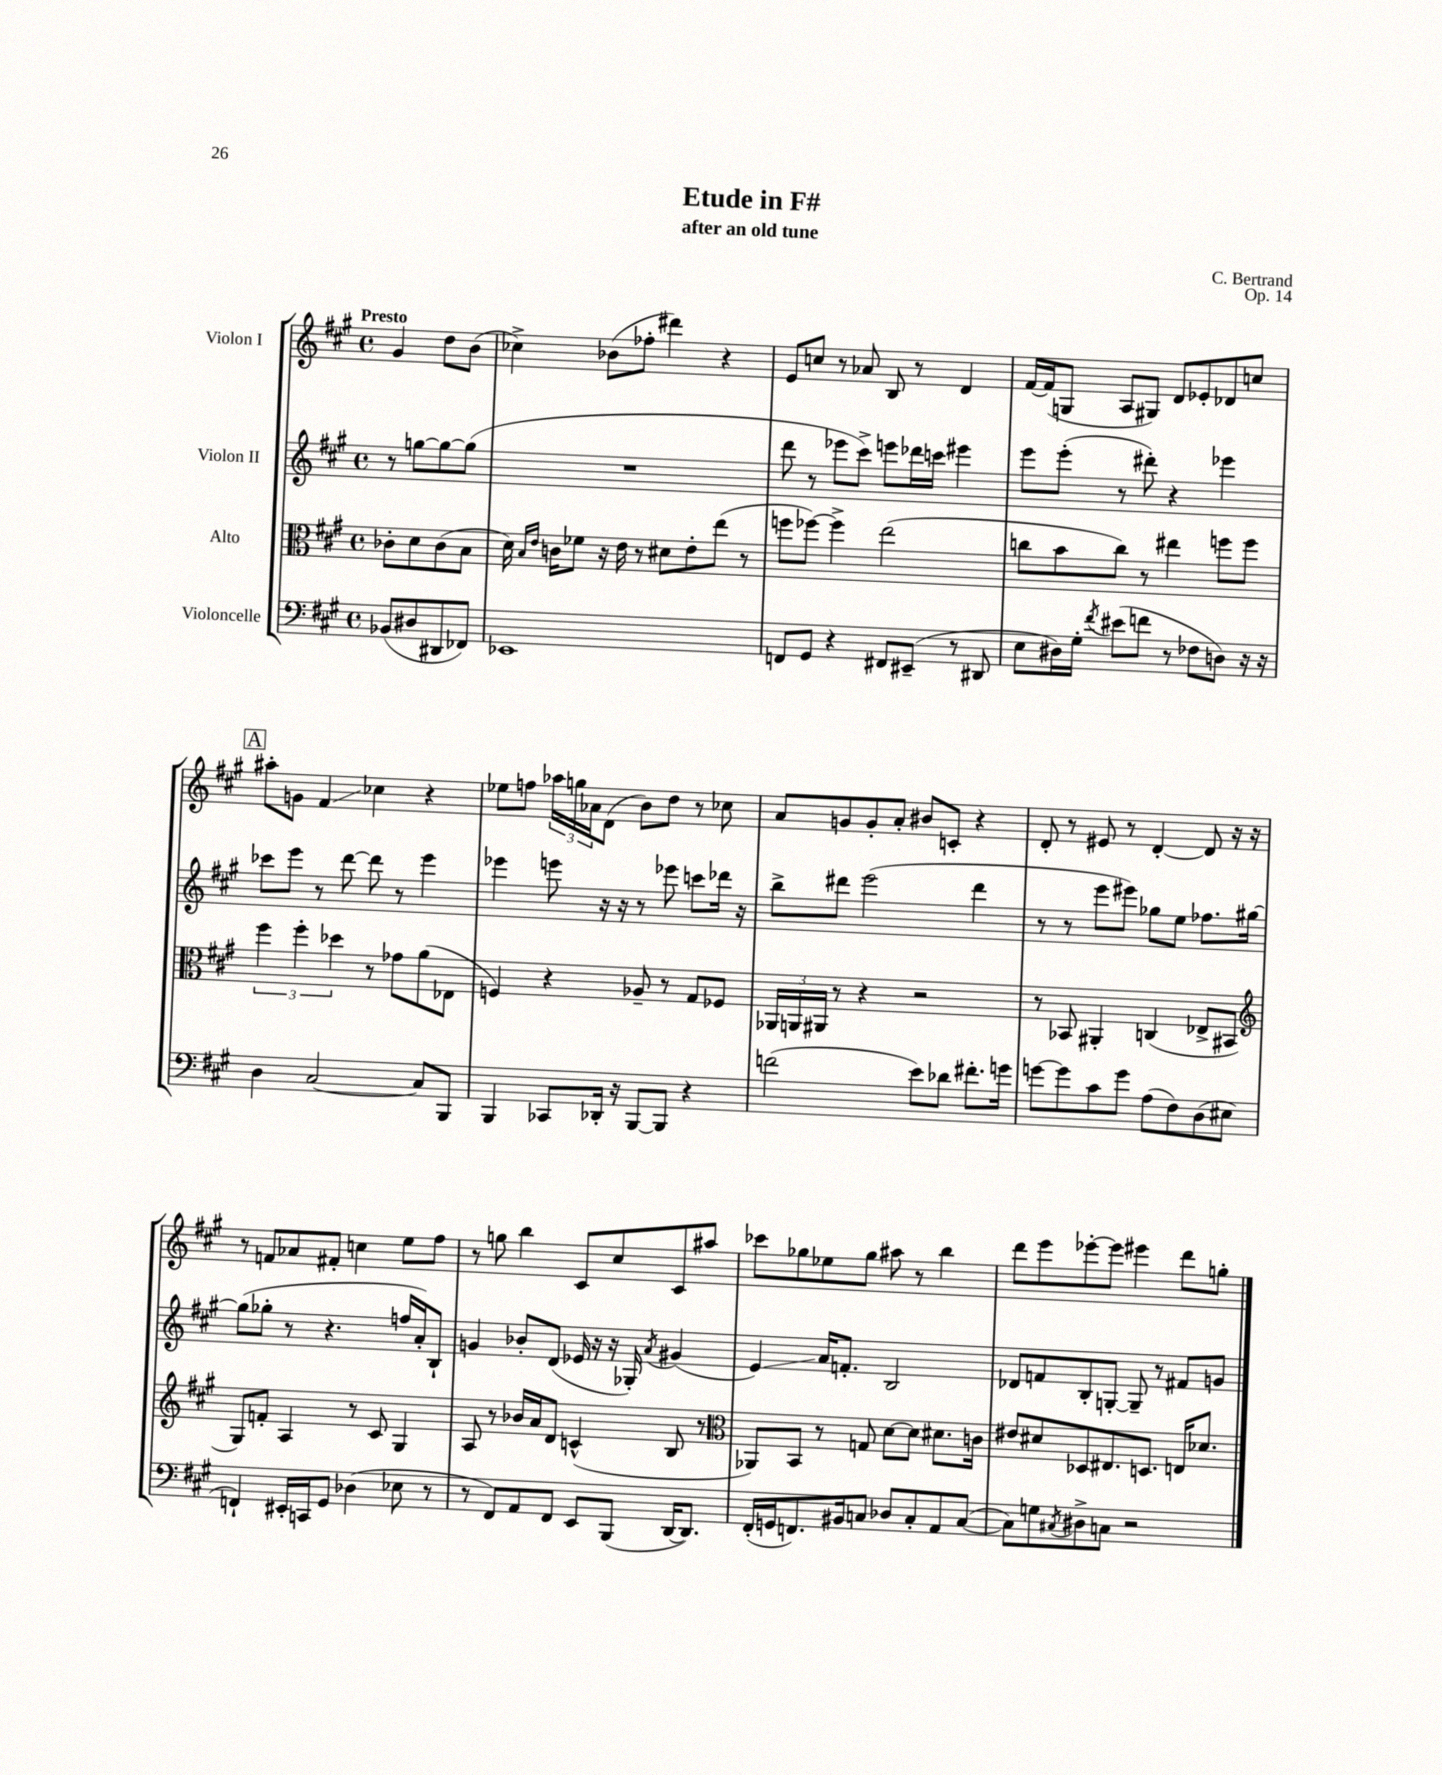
\header { title = "Etude in F#" composer = "C. Bertrand" subtitle = "after an old tune" opus = "Op. 14" }
<<
\new StaffGroup <<
\new Staff = "s0" \with { instrumentName = "Violon I" } {
    \clef treble \key a \major \defaultTimeSignature \time 4/4 \partial 2 \tempo "Presto"
    gis'4 d''8 b'8( |
    ces''4->) bes'8( fes''8-. dis'''4) r4 |
    e'8 c''8 r8 aes'8 b8 r8 d'4 |
    fis'16~ fis'16( g8 a8 gis8) d'8 ees'8-. des'8 c''8 |
    \mark \markup { \box "A" } ais''8-. g'8 fis'4\glissando ces''4 r4 |
    ees''8 f''8 \tuplet 3/2 { aes''16 g''16 aes'16 } d'8( b'8) d''8 r8 ces''8 |
    a'8 g'8 g'8-. a'8-. bis'8 c'8-. r4 |
    d'8-. r8 eis'8 r8 d'4~-. d'8 r16 r16 |
    r8 f'8 aes'8 fis'8-. c''4 e''8 fis''8 |
    r8 g''8 b''4 cis'8 cis''8 cis'8 ais''8 |
    ces'''8 ges''8 ees''8 ges''8 ais''8 r8 b''4 |
    d'''8 e'''8 ees'''8~-. ees'''8 eis'''4 d'''8 g''8-. \bar "|." |
}
\new Staff = "s1" \with { instrumentName = "Violon II" } {
    \clef treble \key a \major \defaultTimeSignature \time 4/4 \partial 2
    r8 g''8~ g''8~ g''8( |
    R1 |
    d'''8 r8 ees'''8 cis'''8->) e'''8 des'''16 c'''16 eis'''4 |
    e'''8 e'''8-.( r8 dis'''8-.) r4 ees'''4 |
    \mark \markup { \box "A" } ces'''8 e'''8 r8 d'''8~ d'''8 r8 e'''4 |
    ees'''4 e'''8 r16 r16 r8 ees'''8 c'''8 des'''16 r16 |
    b''8-> dis'''8 e'''2( dis'''4 |
    r8 r8 e'''8 eis'''8) ges''8 e''8 fes''8. gis''16~ |
    gis''8( ges''8-. r8 r4. f''16 a'16-.) b8-! |
    g'4 bes'8-. d'8( ees'16 r16 r16 ges16-.) \acciaccatura { a'8 } gis'4( |
    e'4\glissando) a'16 f'8.-. b2 |
    des'8 f'8 b8-. g8~-. g8-- r8 fis'8 g'8 \bar "|." |
}
\new Staff = "s2" \with { instrumentName = "Alto" } {
    \clef alto \key a \major \defaultTimeSignature \time 4/4 \partial 2
    ces'8-. d'8 ces'8( b8 |
    d'16) \grace { b16 e'16 } c'16 fes'8 r16 e'16 r8 dis'8 e'8-. e''8( r8 |
    f''8 fes''8~) fes''4-> e''2( |
    c''8 b'8 c''8) r8 eis''4 f''8 f''8 |
    \mark \markup { \box "A" } \tuplet 3/2 { fis''4 fis''4-. des''4 } r8 ges'8 a'8( ees8 |
    f4) r4 aes8-- r8 gis8 fes8 |
    \tuplet 3/2 { aes,16 a,16 ais,16 } r8 r4 r2 |
    r8 bes,8 ais,4-. c4( ees8-> bis,8 |
    \clef treble gis8) f'8-. a4 r8 cis'8 gis4 |
    a8 r8 bes'16 a'16 d'8 c'4-^( b8 r8 |
    \clef alto aes,8) b,8 r8 g8 d'8~ d'8 dis'8. c'16 |
    eis'8 dis'8 des8 eis8. d8. e16 des'8. \bar "|." |
}
\new Staff = "s3" \with { instrumentName = "Violoncelle" } {
    \clef bass \key a \major \defaultTimeSignature \time 4/4 \partial 2
    bes,8( dis8 dis,8 fes,8) |
    ees,1 |
    f,8 gis,8 r4 fis,8 eis,8--( r8 dis,8 |
    e8 dis16) gis16-. \acciaccatura { fis'8 } eis'8( f'8 r8 fes8 d8) r16 r16 |
    \mark \markup { \box "A" } d4 cis2~ cis8 b,,8 |
    b,,4 ces,8 des,16-. r16 b,,8~ b,,8 r4 |
    f'2( e'8) des'8 fis'8.-. g'16 |
    g'8~ g'8 cis'8 g'8 a8( fis8) d8( eis8 |
    f,4-!) eis,16-. c,16 gis,8 des4( ees8 r8 |
    r8 fis,8) a,8 fis,8 e,8 b,,8( d,16~ d,8.) |
    fis,16-.( g,16 f,8.) bis,16 c8 des8 c8-. a,8 c8~( |
    c8) g8 \acciaccatura { cis8 } dis8-> c8 r2 \bar "|." |
}
>>
>>
\layout { \context { \Score \remove "Bar_number_engraver" } }
